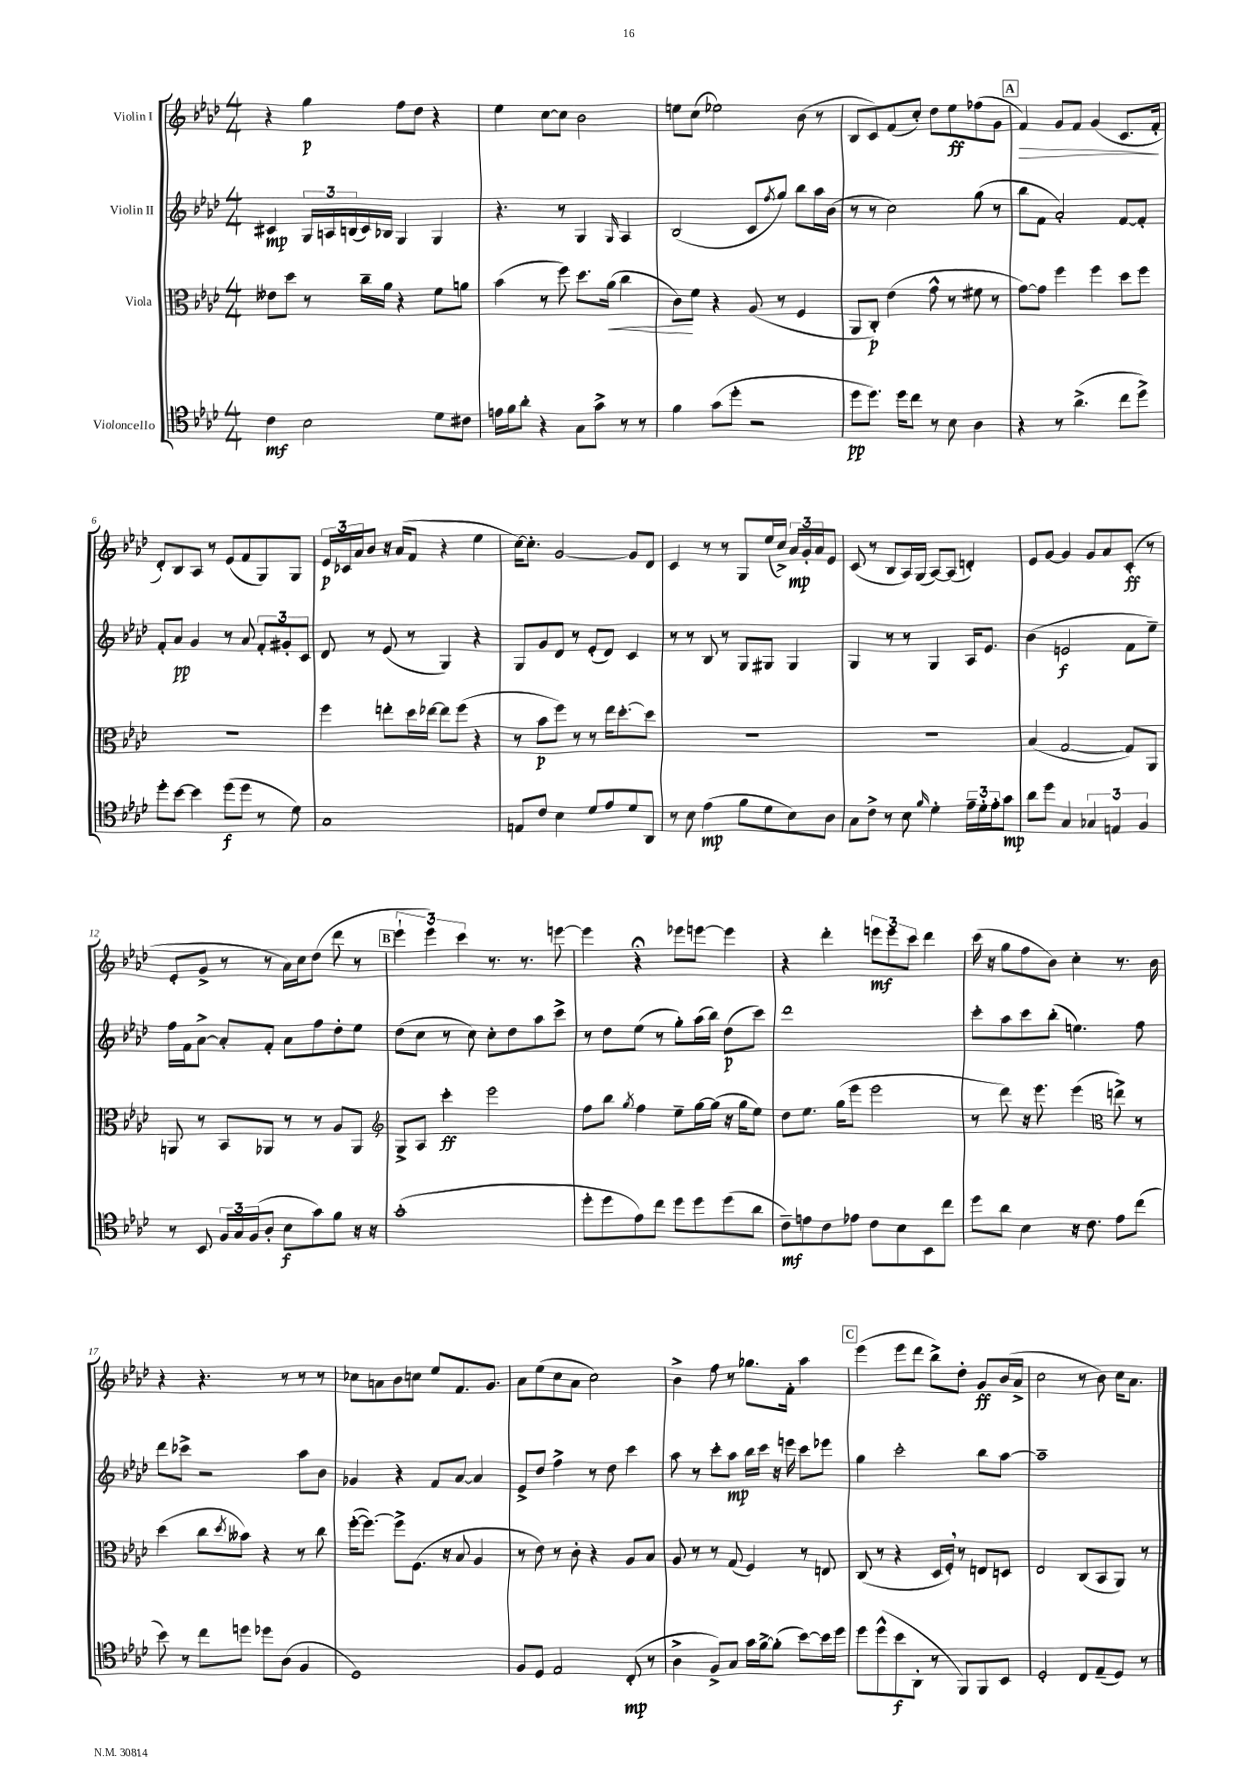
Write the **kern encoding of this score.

**kern	**dynam	**kern	**dynam	**kern	**dynam	**kern	**dynam
*part4	*part4	*part3	*part3	*part2	*part2	*part1	*part1
*staff4	*staff4	*staff3	*staff3	*staff2	*staff2	*staff1	*staff1
*I"Violoncello	*	*I"Viola	*	*I"Violin II	*	*I"Violin I	*
*clefC4	*	*clefC3	*	*clefG2	*	*clefG2	*
*k[b-e-a-d-]	*	*k[b-e-a-d-]	*	*k[b-e-a-d-]	*	*k[b-e-a-d-]	*
*M4/4	*	*M4/4	*	*M4/4	*	*M4/4	*
=1	=1	=1	=1	=1	=1	=1	=1
4c\	mf	8e--X\L	.	4c#X/	mp	4r	.
.	.	8dd-\J	.	.	.	.	.
2B-\	.	8r	.	24G/LL	.	4gg\	p
.	.	.	.	24An/	.	.	.
.	.	.	.	(24Bn/	.	.	.
.	.	16cc~\LL	.	16c#/)	.	.	.
.	.	16a-\JJ	.	16B-X/JJ	.	.	.
.	.	4r	.	4G/	.	8ff\L	.
.	.	.	.	.	.	8dd-\J	.
8d-\L	.	8f\L	.	4G/	.	4r	.
8c#X\J	.	8an\J	.	.	.	.	.
=2	=2	=2	=2	=2	=2	=2	=2
16en\LL	.	(4b-\	.	4.r	.	4ee-\	.
16f\J	.	.	.	.	.	.	.
8a-'\J	.	.	.	.	.	.	.
4r	.	8r	.	.	.	[8cc\L	.
.	.	8ff\)	.	8r	.	8cc\J]	.
8G\L	.	8.dd-\L	.	4G/	.	2b-\	.
8g^\J	.	.	.	.	.	.	.
!	!	!	!LO:HP:b	!	!	!	!
.	.	(16a-\Jk	<	.	.	.	.
.	.	.	.	16qqG/	.	.	.
8r	.	4cc\	.	4A-/	.	.	.
8r	.	.	.	.	.	.	.
=3	=3	=3	=3	=3	=3	=3	=3
4f\	.	8c\L)	.	(2B-/	.	8een\L	.
.	.	8f\J	[	.	.	(8cc\J	.
(8g\L	.	4r	.	.	.	2ee-X\)	.
8dd-'\J	.	.	.	.	.	.	.
2r	.	(8A-/	.	8c/L	.	.	.
.	.	.	.	8qff/	.	.	.
.	.	8r	.	8gg/J)	.	.	.
.	.	4F/	.	8bb-\L	.	(8b-\	.
.	.	.	.	16aa-\L	.	8r	.
.	.	.	.	(16b-\JJ	.	.	.
=4	=4	=4	=4	=4	=4	=4	=4
8dd-\L	pp	8AA-/L	.	8r	.	8B-/L	.
8.dd-\J)	.	8C'/J)	p	8r	.	8c/)	.
.	.	(4e-\	.	2cc\)	.	(8f/	.
16dd-\KL	.	.	.	.	.	.	.
8cc\J	.	.	.	.	.	8cc'/J)	.
8r	.	8g^^\	.	.	.	8dd-\L	.
8B-\	.	8r	.	.	.	8ee-\	ff
4A-\	.	8f#X\	.	(8gg\	.	(8ff-X\	.
.	.	8r	.	8r	.	8g\J	.
!!LO:REH:place=s1:t=A
=5	=5	=5	=5	=5	=5	=5	=5
!	!	!	!	!	!	!	!LO:HP:b
4r	.	[8g\L)	.	8bb-\L	.	4f/)	>
.	.	8g\J]	.	8f\J	.	.	.
8r	.	4ff\	.	2a-'/)	.	8g/L	.
(4.a-^\	.	.	.	.	.	8f/J	.
.	.	4ff\	.	.	.	(4g/	.
8cc\L	.	8dd-\L	.	[8f/L	.	8.c/L	.
8dd-^\J)	.	8ff\J	.	8f'/J]	.	.	.
.	.	.	.	.	.	16f'/Jk	.
.	.	.	.	.	.	.	]
!!LO:LB:g=z
=6	=6	=6	=6	=6	=6	=6	=6
8dd-'\L	.	1r	.	8f'/L	.	8d-'/L)	.
[8b-\J	.	.	.	8a-/J	pp	8B-/	.
4b-\]	.	.	.	4g/	.	8A-/J	.
.	.	.	.	.	.	8r	.
(8dd-\L	f	.	.	8r	.	(8e-/L	.
8dd-\J	.	.	.	8a-/	.	8f/	.
8r	.	.	.	12f'/L	.	8G/)	.
.	.	.	.	12g#X'/	.	.	.
8d-\)	.	.	.	.	.	8G/J	.
.	.	.	.	12c/J	.	.	.
=7	=7	=7	=7	=7	=7	=7	=7
1G	.	4ff\	.	8d-/	.	24e-/LL	p
.	.	.	.	.	.	24c-X/	.
.	.	.	.	.	.	24a-/J	.
.	.	.	.	8r	.	8b-/J	.
.	.	8een'\L	.	(8e-/	.	16r	.
.	.	.	.	.	.	(16a-/KL	.
.	.	16dd-\L	.	8r	.	8f/J	.
.	.	[16ee-X\JJ	.	.	.	.	.
.	.	8ee-\L]	.	4G/)	.	4r	.
.	.	(8ff\J	.	.	.	.	.
.	.	4r	.	4r	.	4ee-\	.
=8	=8	=8	=8	=8	=8	=8	=8
8En/L	.	8r	.	8G/L	.	[16cc\KL)	.
.	.	.	.	.	.	8.cc'\J]	.
8c/J	.	8b-\L	p	8g/	.	.	.
4B-\	.	8ff\J)	.	8d-/J	.	[2g/	.
.	.	8r	.	8r	.	.	.
8d-/L	.	8r	.	(8e-'/L	.	.	.
8e-/	.	16ee-\KL	.	8d-/J)	.	.	.
.	.	[8.dd-'\	.	.	.	.	.
8d-/	.	.	.	4c/	.	8g/L]	.
8AA-/J	.	8dd-\J]	.	.	.	8d-/J	.
=9	=9	=9	=9	=9	=9	=9	=9
8r	.	1r	.	8r	.	4c/	.
8B-\	.	.	.	8r	.	.	.
(4e-\	mp	.	.	8B-/	.	8r	.
.	.	.	.	8r	.	8r	.
8f\L	.	.	.	8G/L	.	8G/L	.
8d-\	.	.	.	8G#X/J	.	(16ee-/L	.
.	.	.	.	.	.	16cc^/JJ)	.
8B-\)	.	.	.	4G#/	.	24a-/LL	mp
.	.	.	.	.	.	24g'/	.
.	.	.	.	.	.	24a-/J	.
8A-\J	.	.	.	.	.	8e-/J	.
=10	=10	=10	=10	=10	=10	=10	=10
8G\L	.	1r	.	4G/	.	(8c/	.
8c^\J	.	.	.	.	.	8r	.
8r	.	.	.	8r	.	8B-/L	.
8B-\	.	.	.	8r	.	16A-/L)	.
.	.	.	.	.	.	(16G/JJ	.
16qqf/	.	.	.	.	.	.	.
4d-'\	.	.	.	4G/	.	[8A-/L)	.
.	.	.	.	.	.	(8A-/J]	.
24e-~\LL	.	.	.	16A-/KL	.	4dn'/)	.
24d-'\	.	.	.	.	.	.	.
.	.	.	.	8.e-/J	.	.	.
24e-'\J	.	.	.	.	.	.	.
8g\J	mp	.	.	.	.	.	.
=11	=11	=11	=11	=11	=11	=11	=11
8a-\L	.	(4B-/	.	(4b-\	.	8e-/L	.
8dd-\J	.	.	.	.	.	[8g/J	.
4G/	.	[2G/	.	2en/	f	4g/]	.
6G-X/	.	.	.	.	.	8g/L	.
.	.	.	.	.	.	8a-/	.
6En/	.	.	.	.	.	.	.
.	.	8G/L])	.	8f\L	.	(8c'/J	ff
6F/	.	.	.	.	.	.	.
.	.	8AA-/J	.	8ee-~\J)	.	8r	.
!!LO:LB:g=z
=12	=12	=12	=12	=12	=12	=12	=12
8r	.	8AAn/	.	16ff\LL	.	8e-'/L	.
.	.	.	.	16f\J	.	.	.
8BB-/	.	8r	.	[8a-^\J	.	8g^/J	.
24F/LL	.	8BB-/L	.	8a-'/L]	.	8r	.
24G/	.	.	.	.	.	.	.
(24F/J	.	.	.	.	.	.	.
8A-'/J	.	8AA-X/J	.	8f'/J	.	8r	.
8B-\L	f	8r	.	8a-\L	.	16a-\LL)	.
.	.	.	.	.	.	16cc\J	.
8g\)	.	8r	.	8ff\	.	(8dd-\J	.
8f\J	.	8A-/L	.	8dd-'\	.	8ddd-\	.
16r	.	8AA-/J	.	8ee-\J	.	8r	.
16r	.	.	.	.	.	.	.
!!LO:REH:place=s1:t=B
=13	=13	=13	=13	=13	=13	=13	=13
*	*	*clefG2	*	*	*	*	*
(1g'	.	8G^/L	.	(8dd-\L	.	6eee-`\	.
.	.	8A-/J	.	8cc\J	.	.	.
.	.	.	.	.	.	6eee-\)	.
.	.	4ccc'\	ff	8r	.	.	.
.	.	.	.	.	.	6ccc\	.
.	.	.	.	8cc\)	.	.	.
.	.	2eee-\	.	8cc'\L	.	8.r	.
.	.	.	.	8dd-\	.	.	.
.	.	.	.	.	.	8.r	.
.	.	.	.	8aa-\	.	.	.
.	.	.	.	8ccc^\J	.	[8eeen\	.
=14	=14	=14	=14	=14	=14	=14	=14
8dd-'\L	.	8ff\L	.	8r	.	4eee\]	.
8dd-\	.	8bb-\J	.	8dd-\L	.	.	.
.	.	8qgg/	.	.	.	.	.
8e-\)	.	4ff\	.	(8ee-\J	.	4r;<	.
8cc\J	.	.	.	8r	.	.	.
8dd-\L	.	8ee-~\L	.	8gg'\L)	.	8eee-X\L	.
8dd-\	.	[16gg\L	.	(16aa-\L	.	[8eeen\J	.
.	.	(16gg\JJ]	.	16bb-\JJ)	.	.	.
(8dd-\	.	16r	.	(8dd-\L	p	4eee\]	.
.	.	16gg\KL	.	.	.	.	.
8a-\J	.	8ee-\J)	.	8ccc\J)	.	.	.
=15	=15	=15	=15	=15	=15	=15	=15
8c~\L)	mf	8dd-\L	.	1ddd-	.	4r	.
8en\	.	8.ee-\J	.	.	.	.	.
8c\	.	.	.	.	.	4ddd-'\	.
.	.	(16gg\KL	.	.	.	.	.
8e-X\J	.	8eee-\J	.	.	.	.	.
8c\L	.	2eee-\	.	.	.	12eeen\L	mf
.	.	.	.	.	.	12eee\	.
8B-\	.	.	.	.	.	.	.
.	.	.	.	.	.	12ccc\J	.
8BB-\	.	.	.	.	.	4ddd-\	.
8cc\J	.	.	.	.	.	.	.
=16	=16	=16	=16	=16	=16	=16	=16
8dd-\L	.	8r	.	8ccc'\L	.	(16ccc\	.
.	.	.	.	.	.	16r	.
8a-\J	.	8ddd-\)	.	8aa-\	.	8gg\L	.
4B-\	.	16r	.	8ccc\	.	8ff\	.
.	.	8.eee-\	.	.	.	.	.
.	.	.	.	(8bb-'\J	.	8b-\J)	.
16r	.	(4eee-\	.	4.een\)	.	4cc'\	.
8.c\	.	.	.	.	.	.	.
*	*	*clefC3	*	*	*	*	*
8e-\L	.	8een^\)	.	.	.	8.r	.
(8cc\J	.	8r	.	8ff\	.	.	.
.	.	.	.	.	.	16b-\	.
!!LO:LB:g=z
=17	=17	=17	=17	=17	=17	=17	=17
8b-\)	.	(4dd-\	.	8ddd-\L	.	4r	.
8r	.	.	.	8ccc-X^\J	.	.	.
8cc\L	.	8cc\L	.	2r	.	4.r	.
.	.	8qdd-/	.	.	.	.	.
8ddn\J	.	8b--X\J)	.	.	.	.	.
8dd-X\L	.	4r	.	.	.	.	.
(8A-\J	.	.	.	.	.	8r	.
4F/	.	8r	.	8aa-\L	.	8r	.
.	.	8cc\	.	8b-\J	.	8r	.
=18	=18	=18	=18	=18	=18	=18	=18
1D-)	.	([16ff'\KL	.	4g-X/	.	8cc-X\L	.
.	.	8.ff\J_)	.	.	.	.	.
.	.	.	.	.	.	8an\	.
.	.	8ff^\L]	.	4r	.	8b-\	.
.	.	(8.F\J	.	.	.	8ccn\J	.
.	.	.	.	8f/L	.	8ee-/L	.
.	.	16r	.	.	.	.	.
.	.	8B-/	.	[8a-/J	.	8.f/	.
.	.	4A-/	.	4a-/]	.	.	.
.	.	.	.	.	.	8.g/J	.
=19	=19	=19	=19	=19	=19	=19	=19
8F/L	.	8r	.	8e-^/L	.	8a-\L	.
8D-/J	.	8e-\)	.	8dd-/J	.	(8ee-\	.
2E-/	.	8r	.	4ff^\	.	8cc\	.
.	.	8c'\	.	.	.	8a-\J	.
.	.	4r	.	8r	.	2cc\)	.
.	.	.	.	8dd-\	.	.	.
(8C'/	mp	8A-/L	.	4ccc\	.	.	.
8r	.	8B-/J	.	.	.	.	.
=20	=20	=20	=20	=20	=20	=20	=20
4A-^\	.	8A-/	.	8aa-\	.	4b-^\	.
.	.	8r	.	8r	.	.	.
8F^/L)	.	8r	.	8ccc'\L	.	8ff\	.
8G/J	.	(8G/	.	8aa-\J	mp	8r	.
16g\LL	.	4F/)	.	16bb-\LL	.	8.gg-X\L	.
[16f^\J	.	.	.	16ccc\JJ	.	.	.
(8f'\J]	.	.	.	16r	.	.	.
.	.	.	.	16eeen\	.	16f'\Jk	.
[8b-\L)	.	8r	.	8ccc\L	.	4aa-\	.
16b-\L]	.	8En/	.	8eee-X\J	.	.	.
16dd-\JJ	.	.	.	.	.	.	.
!!LO:REH:place=s1:t=C
=21	=21	=21	=21	=21	=21	=21	=21
8dd-\L	.	(8C/	.	4gg\	.	(4eee-\	.
(8dd-^^\	.	8r	.	.	.	.	.
8b-\	f	4r	.	2ccc'\	.	8eee-\L	.
8AA-'\J	.	.	.	.	.	8ddd-\J	.
8r	.	16D-/LL	.	.	.	8bb-^\L)	.
.	.	16F',/JJ)	.	.	.	.	.
8FF/L)	.	8r	.	.	.	8dd-'\J	.
8FF/	.	8En/L	.	8bb-\L	.	8g/L	ff
8BB-/J	.	8Dn/J	.	[8aa-\J	.	(16b-/L	.
.	.	.	.	.	.	16a-^/JJ	.
=22	=22	=22	=22	=22	=22	=22	=22
2D-'/	.	2E-/	.	1aa-~]	.	2cc\	.
8C/L	.	(8C/L	.	.	.	8r	.
(8E-~/	.	8BB-/	.	.	.	8b-\)	.
8D-/J)	.	8AA-/J)	.	.	.	16cc\KL	.
.	.	.	.	.	.	8.a-\J	.
8r	.	8r	.	.	.	.	.
==	==	==	==	==	==	==	==
*-	*-	*-	*-	*-	*-	*-	*-
